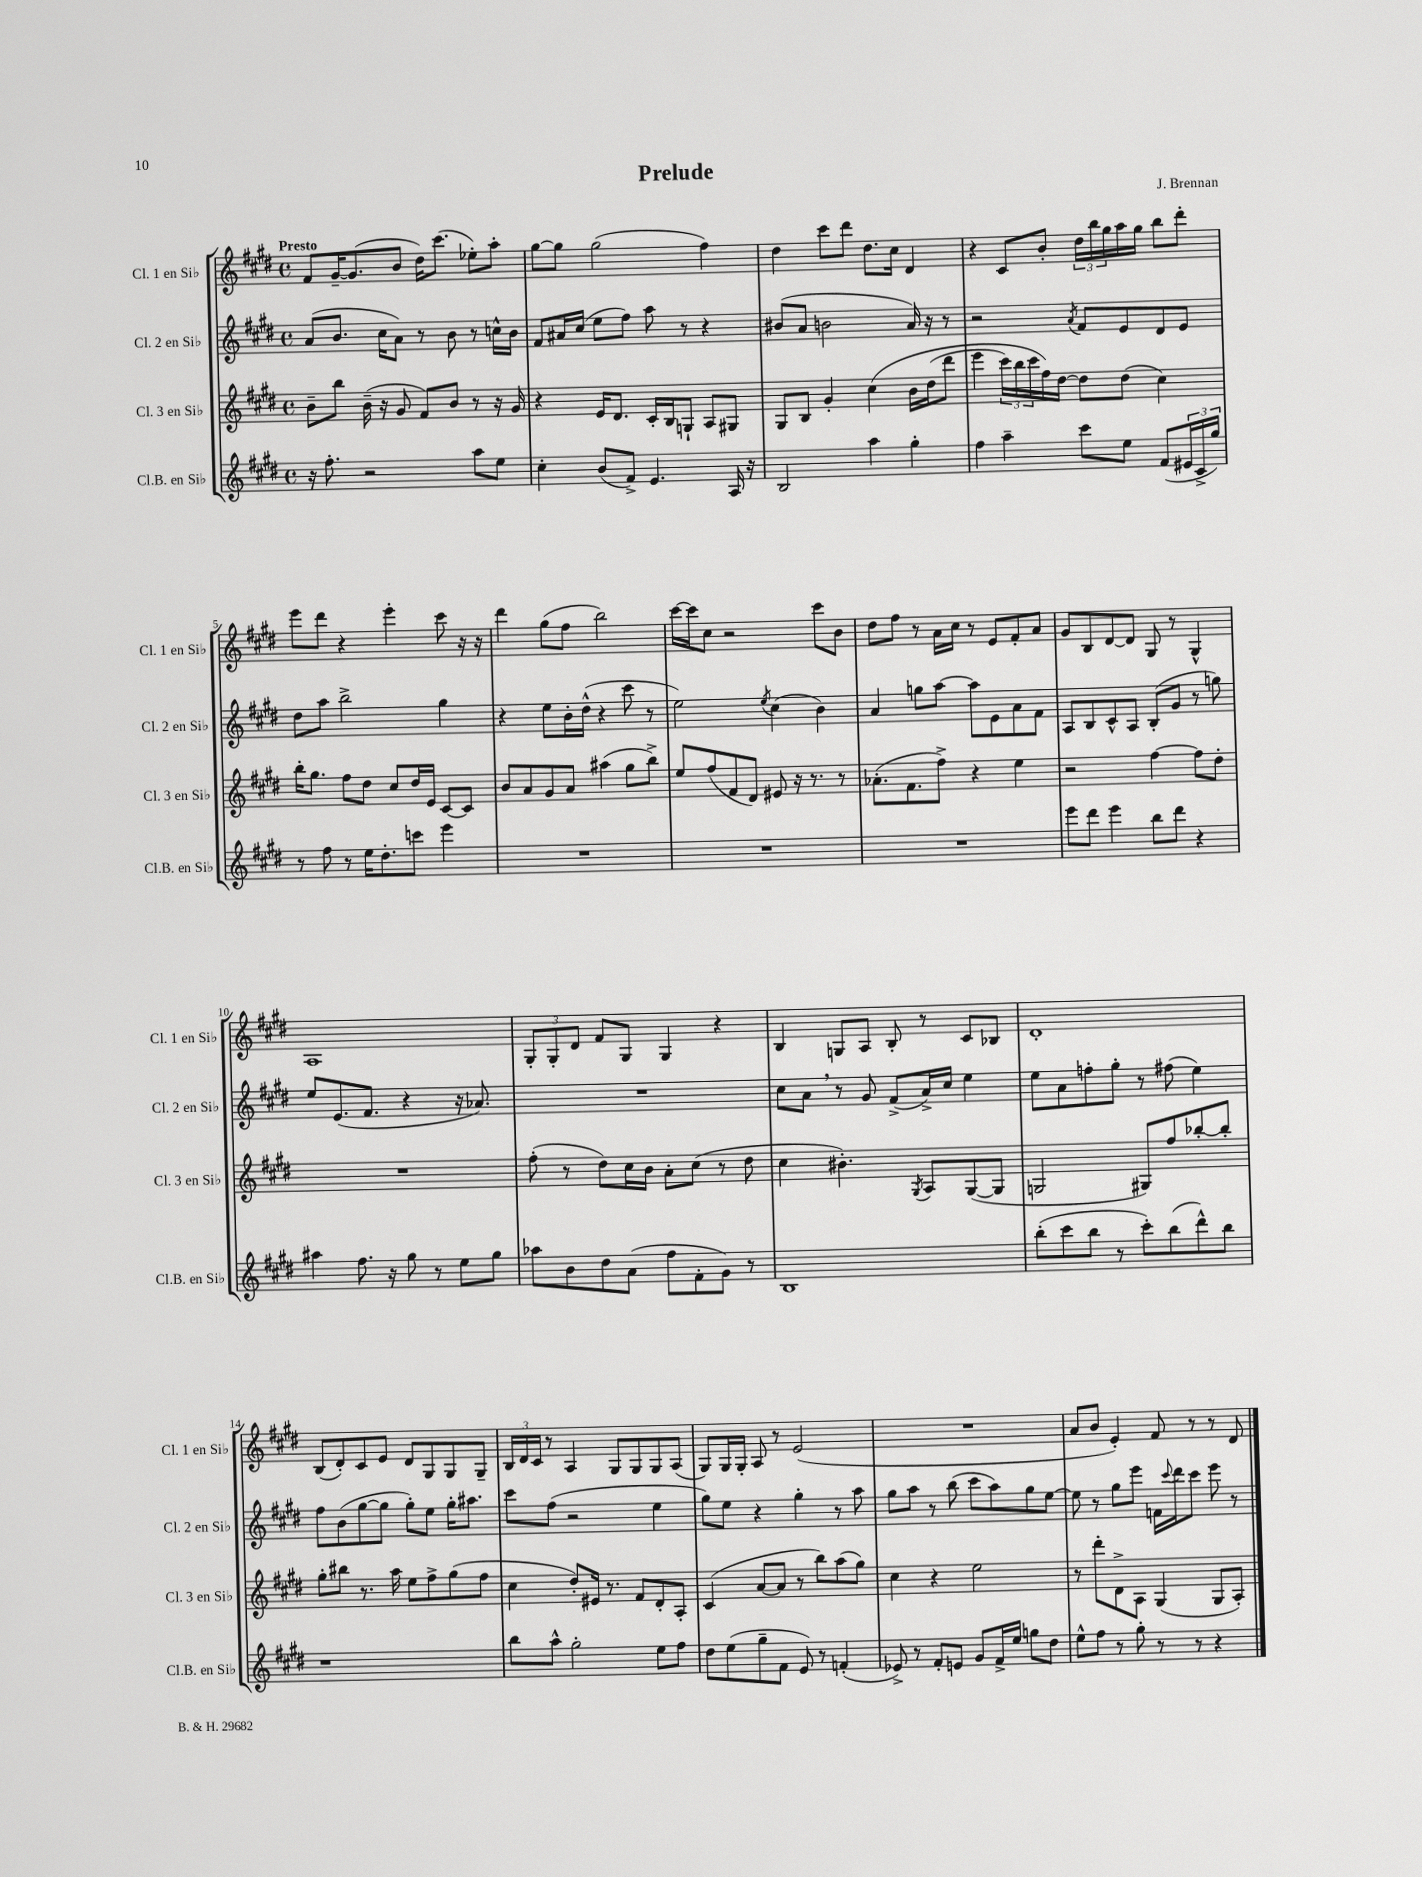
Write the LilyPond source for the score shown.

\header { title = "Prelude" composer = "J. Brennan" }
<<
\new StaffGroup <<
\new Staff = "s0" \with { instrumentName = "Cl. 1 en Sib" shortInstrumentName = "Cl. 1 en Sib" } {
    \clef treble \key e \major \defaultTimeSignature \time 4/4 \tempo "Presto"
    fis'8 gis'16~-- gis'8.( b'8 dis''16) cis'''8.( ees''8-.) a''8-. |
    gis''8~ gis''8 gis''2( fis''4) |
    dis''4 cis'''8 dis'''8 dis''8. cis''16 dis'4 |
    r4 cis'8 b'8-. \tuplet 3/2 { dis''16 b''16 gis''16 } a''16 gis''16 b''8 dis'''8-. |
    e'''8 dis'''8 r4 e'''4-. cis'''8 r16 r16 |
    dis'''4 gis''8( fis''8 b''2) |
    cis'''16~ cis'''16 cis''8 r2 cis'''8 b'8 |
    dis''8 fis''8 r8 a'16 cis''16 r8 e'8 fis'8-. a'8 |
    gis'8 b8 dis'8~ dis'8 gis8 r8 gis4-^ |
    a1 |
    \tuplet 3/2 { gis8-. gis8-. dis'8 } fis'8 gis8 gis4 r4 |
    b4 g8 a8 b8-. r8 cis'8 bes8 |
    dis'1-. |
    b8( dis'8-.) cis'8 e'8 dis'8 gis8 gis8 gis8-- |
    \tuplet 3/2 { b16 dis'16 cis'16 } r8 a4 gis8 gis8 gis8 a8( |
    gis8) gis16 gis16-. a8 r8 e'2( |
    R1 |
    a'8 b'8 e'4-.) fis'8 r8 r8 dis'8 \bar "|." |
}
\new Staff = "s1" \with { instrumentName = "Cl. 2 en Sib" shortInstrumentName = "Cl. 2 en Sib" } {
    \clef treble \key e \major \defaultTimeSignature \time 4/4
    a'8( b'8. cis''16 a'8) r8 b'8 r8 c''16-^ b'16 |
    fis'8 ais'16 cis''16( e''8 fis''8) a''8 r8 r4 |
    bis'8( a'8 b'2 a'16) r16 r8 |
    r2 \acciaccatura { a'8 } fis'8 e'8 dis'8 e'8 |
    dis''8 a''8 b''2-> gis''4 |
    r4 e''8 b'16-. dis''16-^( r4 cis'''8 r8 |
    e''2) \acciaccatura { e''8 } cis''4( b'4) |
    a'4 g''8 a''8~ a''8 e'8 a'8 fis'8 |
    a8 b8 cis'8-^ a8 b8-.( gis'8 r8 g''8) |
    e''8 e'8.( fis'8. r4 r16 aes'8.) |
    R1 |
    cis''8 a'8 \breathe r8 gis'8 fis'8->( a'16->) cis''16 e''4 |
    e''8 a'8 f''8-. gis''8-. r8 fis''8( e''4) |
    fis''8 b'8( gis''8~ gis''8 gis''8-.) e''8 gis''16-. ais''8. |
    cis'''8 fis''8( r2 e''4 |
    gis''8) e''8 r4 gis''4-. r8 a''8 |
    gis''8 a''8 r8 b''8( cis'''8 a''8) gis''8 e''8~ |
    e''8 r8 gis''8 e'''8 f'16 \appoggiatura { cis'''8 } dis'''16 cis'''8 e'''8 r8 \bar "|." |
}
\new Staff = "s2" \with { instrumentName = "Cl. 3 en Sib" shortInstrumentName = "Cl. 3 en Sib" } {
    \clef treble \key e \major \defaultTimeSignature \time 4/4
    b'8-- b''8 b'16--( r16 gis'8 fis'8) b'8 r8 r16 gis'16 |
    r4 e'16 dis'8. cis'16-. b16 g8-! a8 gis8 |
    gis8 b8 gis'4-. cis''4\( b'16 dis''16( dis'''8 |
    e'''4 \tuplet 3/2 { cis'''16) b''16 cis'''16 } fis''16\) dis''16~ dis''8 dis''8( cis''4) |
    b''16-. gis''8. fis''8 dis''8 cis''8 dis''16 e'16 cis'8~ cis'8 |
    b'8 a'8 gis'8 a'8 ais''4( gis''8 b''8->) |
    e''8 fis''8( fis'8 dis'8) eis'8 r16 r8. r8 |
    aes'8.-.( fis'8. fis''8->) r4 e''4 |
    r2 fis''4~ fis''8 dis''8-. |
    R1 |
    fis''8-.( r8 dis''8) cis''16 b'16 a'8-. cis''8( r8 dis''8 |
    cis''4 bis'4.-.) \acciaccatura { gis8 } a8 gis8~( gis8 |
    g2 gis8) fis''8 bes''8~-. bes''8-. |
    gis''8-. bis''8 r8. a''16 e''8 fis''8-> gis''8( fis''8 |
    cis''4 dis''8-.) eis'16 r8. fis'8 dis'8-. a8-. |
    cis'4( a'8~ a'8 r8 b''8) a''8( gis''8) |
    cis''4 r4 e''2 |
    r8 dis'''8-. dis'8-> a8 gis4( gis8 a8-.) \bar "|." |
}
\new Staff = "s3" \with { instrumentName = "Cl.B. en Sib" shortInstrumentName = "Cl.B. en Sib" } {
    \clef treble \key e \major \defaultTimeSignature \time 4/4
    r16 fis''8.-. r2 a''8 e''8 |
    cis''4-. b'8( fis'8->) e'4. a16 r16 |
    b2 a''4 gis''4-. |
    fis''4 a''4-- cis'''8 e''8 fis'8( \tuplet 3/2 { eis'16 cis'16-> gis''16) } |
    r8 fis''8 r8 e''16 dis''8.-. c'''8 e'''4 |
    R1 |
    R1 |
    R1 |
    e'''8 dis'''8 e'''4 b''8 dis'''8 r4 |
    ais''4 fis''8. r16 gis''8 r8 e''8 gis''8 |
    aes''8 b'8 dis''8 a'8( fis''8 fis'8-. gis'8) r8 |
    b1 |
    b''8-.( cis'''8 b''8 r8 cis'''8-.) b''8( dis'''8-^) b''8 |
    r1 |
    b''8 a''8-^ gis''2-. e''8 fis''8 |
    dis''8 e''8( gis''8-- fis'8 e'8) r8 f'4-.( |
    ees'8->) r8 fis'8-. e'8 gis'8 fis'16-> e''16 g''8 dis''8 |
    e''8-^ fis''8 r8 gis''8-. r8 r8 r4 \bar "|." |
}
>>
>>
